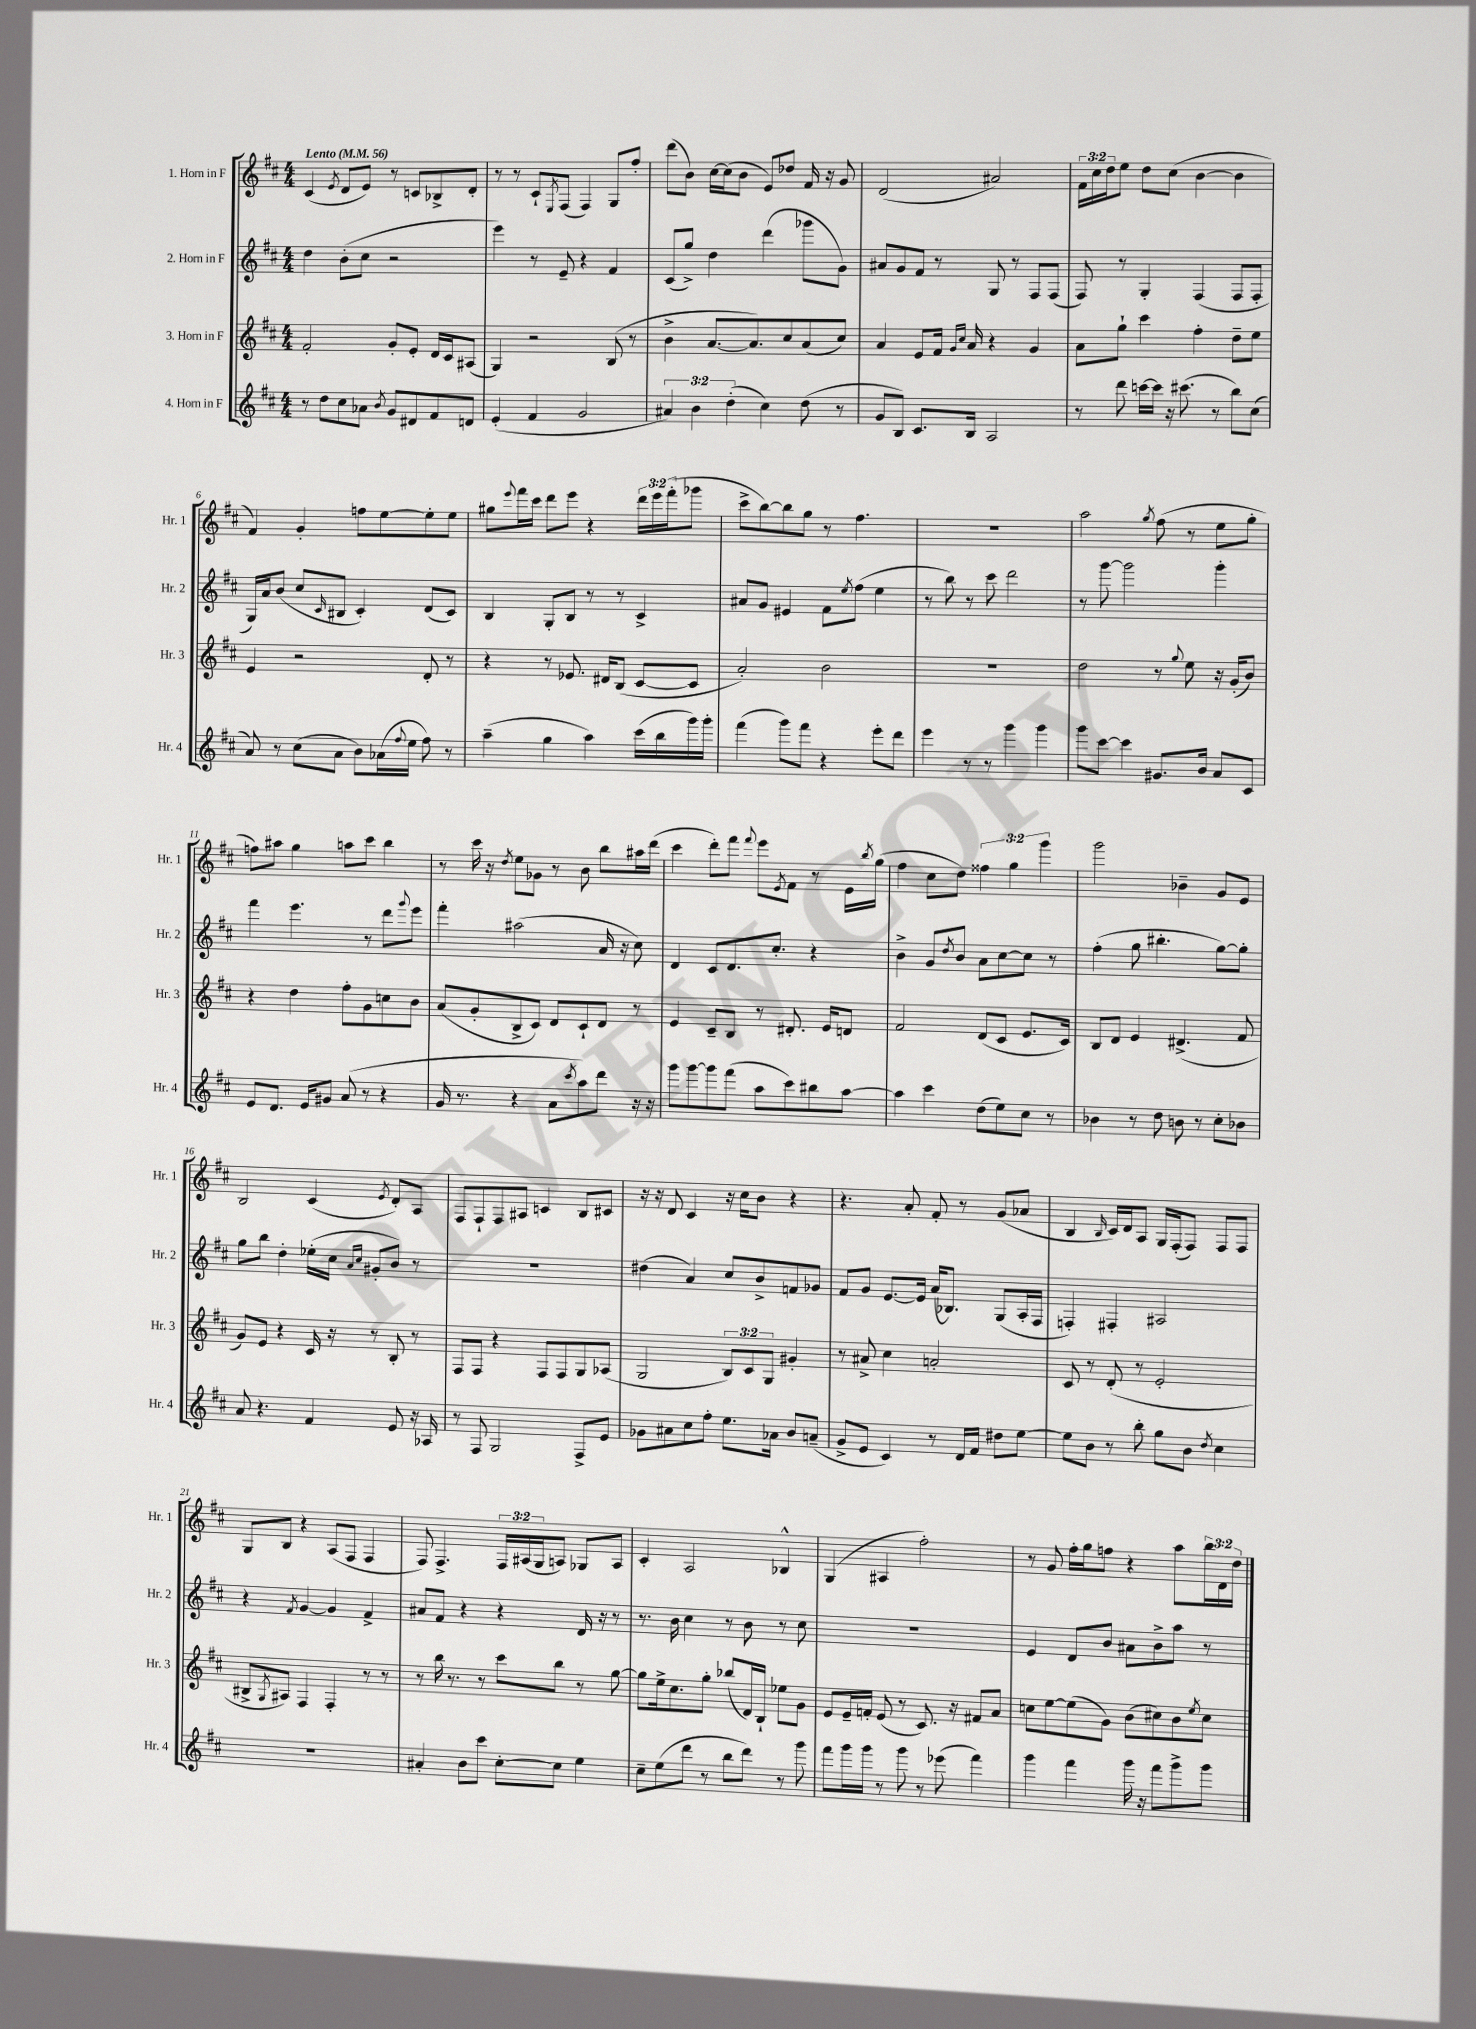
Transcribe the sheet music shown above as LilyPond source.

<<
\new StaffGroup <<
\new Staff = "s0" \with { instrumentName = "1. Horn in F" shortInstrumentName = "Hr. 1" } {
    \clef treble \key d \major \numericTimeSignature \time 4/4 \override Staff.TupletNumber.text = #tuplet-number::calc-fraction-text \tempo "Lento" 4 = 56
    cis'4( \acciaccatura { e'8 } d'8 e'8) r8 c'8 bes8-> d'8-. |
    r8 r8 cis'8-! \acciaccatura { e8 } fis8( fis4) g8 fis''8-. |
    d'''8( b'8) cis''16~ cis''16( b'8 e'8) des''8 fis'16 r16 g'8 |
    d'2( ais'2) |
    \tuplet 3/2 { fis'16 cis''16 d''16 } e''8 d''8 cis''8( b'4~ b'4 |
    fis'4) g'4-. f''8 e''8~ e''8-. e''8 |
    gis''8 \appoggiatura { e'''8 } fis'''16 cis'''16 d'''8 e'''8 r4 \tuplet 3/2 { d'''16 e'''16 fis'''16-.( } ges'''8 |
    cis'''8-> b''8~) b''8 g''8 r8 fis''4. |
    R1 |
    a''2 \acciaccatura { g''8 } fis''8( r8 e''8 g''8-. |
    f''8) ais''8 g''4 a''8 cis'''8 b''4 |
    r8 cis'''16 r16 \acciaccatura { d''8 } e''8 ges'8 r8 b'8 b''8 ais''16 d'''16( |
    cis'''4 d'''8-.) fis'''8 \appoggiatura { fis'''8 } e'''8 \acciaccatura { e'8 } fis'8 r8 e'16 \acciaccatura { b''8 } g''16( |
    fis''4 cis''8 d''8) \tuplet 3/2 { fisis''4 g''4 g'''4 } |
    g'''2 bes'4-- g'8 e'8 |
    b2 cis'4( \acciaccatura { e'8 } d'8-.) a8 |
    fis8 fis8-! fis8 ais8 c'4 b8 cis'8 |
    r16 r16 d'8 cis'4 r16 cis''16 b'8 r4 |
    r4. a'8-. fis'8-. r8 g'8( aes'8 |
    b4 \grace { b16 } cis'16) d'16 a8 g16 fis16-.( fis8) fis8 fis8 |
    g8 b8 r4 a8( fis8 fis4 |
    fis8) fis4.-> \tuplet 3/2 { fis16 ais16( g16 } a8) ges8 a8 |
    cis'4-. a2 bes4-^ |
    g4( ais4 fis''2-.) |
    r8 g'8 fis''16-. g''16 f''8 r4 a''8 \tuplet 3/2 { b''16 d'16 d''16 } \bar "|." |
}
\new Staff = "s1" \with { instrumentName = "2. Horn in F" shortInstrumentName = "Hr. 2" } {
    \clef treble \key d \major \numericTimeSignature \time 4/4
    d''4 b'8-.( cis''8 r2 |
    e'''4) r8 e'8-- r4 fis'4 |
    cis'8( g''8->) d''4 d'''4( ges'''8 g'8) |
    ais'8 g'8 fis'8 r8 g8 r8 fis8 fis8( |
    fis8) r8 g4-. fis4( fis8 fis8-. |
    g16) a'16 b'8( cis''8 \grace { cis'16 } bis8 cis'4-.) d'8( cis'8) |
    b4 g8-. b8 r8 r8 cis'4-> |
    ais'8 g'8 eis'4 fis'8 \acciaccatura { e''8 } fis''8( e''4 |
    r8 b''8) r8 cis'''8 d'''2 |
    r8 g'''8~ g'''2 g'''4-. |
    fis'''4 e'''4. r8 d'''8 \appoggiatura { g'''8 } e'''8 |
    fis'''4-. ais''2( a'16 r16 cis''8) |
    d'4 cis'8 d'8. cis''8.-. r4 |
    b'4-> g'8 \acciaccatura { d''8 } b'8 a'8 cis''8~ cis''8 r8 |
    fis''4-.( g''8 bis''4.-. g''8~) g''8-. |
    g''8 b''8 d''4-. ees''16-.( cis''16 \grace { a'16 cis''16 } gis'8-. b'8) r8 |
    R1 |
    dis''4( a'4) cis''8 b'8-> f'8 ges'8 |
    fis'8 g'8 e'8.~ e'16 a'16( bes8.) g8( a16-. fis16 |
    f4-.) fis4-. ais2 |
    r4 \acciaccatura { fis'8 } g'4~ g'4 fis'4-> |
    ais'8 fis'8 r4 r4 d'16 r16 r8 |
    r8. b'16 cis''4 r8 b'8 r8 cis''8 |
    R1 |
    e'4 d'8 b'8 ais'8 b'8-> a''8 r8 \bar "|." |
}
\new Staff = "s2" \with { instrumentName = "3. Horn in F" shortInstrumentName = "Hr. 3" } {
    \clef treble \key d \major \numericTimeSignature \time 4/4 \override Staff.TupletNumber.text = #tuplet-number::calc-fraction-text
    fis'2-. g'8-. e'8-. d'16 cis'16 ais8( |
    g4) r2 b8( r8 |
    b'4-> a'8.~ a'8.) cis''8 a'8( cis''8) |
    a'4 e'8 fis'16 \grace { g'16 cis''16 } a'16 r4 g'4 |
    a'8 g''8-! cis'''4 fis''4-. d''8-- e''8 |
    e'4 r2 d'8-. r8 |
    r4 r8 ees'8. dis'16 b8( cis'8~ cis'8 |
    a'2-.) b'2 |
    R1 |
    d''2 r8 \appoggiatura { g''8 } e''8 r16 g'16-.( b'8) |
    r4 d''4 fis''8-. g'8 c''8 b'8 |
    a'8( g'8-. b8-> cis'8) d'8 cis'8-! d'8 r8 |
    e'4 cis'8-- b8 r8 dis'8.-. e'16 d'8 |
    fis'2 d'8( cis'8 e'8. cis'16) |
    b8 d'8 e'4 dis'4.->( fis'8 |
    g'8) e'8 r4 cis'16 r16 r8 b8-. r8 |
    fis8 fis8 r4 fis8 fis8 g8 aes8( |
    g2 \tuplet 3/2 { b8) cis'8 g8 } gis'4-. |
    r8 ais'8-> cis''4 a'2-. |
    cis'8 r8 d'8-.( r8 e'2-. |
    bis8-> \acciaccatura { g8 } ais8) fis4 fis4-. r8 r8 |
    r8 b''16 r8. r8 cis'''8 b''8 r8 g''8~ |
    g''8 e''16-> cis''8. g''8-. bes''8( d'16) b16-! ees''8 g'8 |
    e'8 e'16-- f'16-. e'8( r8 cis'8.) r16 fis'8 a'8 |
    c''8 e''8~ e''8( g'8) b'8( cis''8) b'8 \acciaccatura { e''8 } cis''8 \bar "|." |
}
\new Staff = "s3" \with { instrumentName = "4. Horn in F" shortInstrumentName = "Hr. 4" } {
    \clef treble \key d \major \numericTimeSignature \time 4/4 \override Staff.TupletNumber.text = #tuplet-number::calc-fraction-text
    r8 d''8 cis''8 aes'8 \acciaccatura { b'8 } g'8 dis'8 fis'8 d'8 |
    e'4-.( fis'4 g'2 |
    \tuplet 3/2 { ais'4) b'4 d''4-.( } cis''4) d''8( r8 |
    g'8 b8) cis'8. b16 a2 |
    r8 d'''8 c'''16~ c'''16 r16 cis'''8.( r8 b''8) cis''8( |
    a'8) r8 cis''8( a'8 b'8) aes'16( \appoggiatura { fis''8 } e''16 fis''8) r8 |
    a''4--( g''4 a''4) cis'''16( b''16 g'''16) g'''16-. |
    fis'''4( g'''8) fis'''8 r4 e'''8-. d'''8 |
    e'''4 r8 r8 g'''4 g'''4 |
    g'''8 cis'''8~ cis'''4 gis'8. b'16 a'8 cis'8 |
    e'8 d'8. e'16 gis'8 a'8( r8 r4 |
    g'16 r8. r4 a'8 \acciaccatura { cis'''8 } a''8) d'''8 r16 r16 |
    g'''8 g'''8~ g'''8 fis'''8( a''8 cis'''8) bis''8 a''8~ |
    a''4 cis'''4 d''8( e''8) cis''8 r8 |
    bes'4 r8 d''8 b'8 r8 cis''8-. bes'8 |
    a'8 r4. fis'4 e'8 r16 aes16 |
    r8 fis8 g2 fis8-> e'8 |
    ges'8 ais'8 cis''8 fis''8-. e''8. aes'16 b'8 a'8--( |
    g'8-> e'8 cis'4) r8 d'16 fis'16 dis''8 e''8~ |
    e''8 b'8 r8 b''8-. g''8 b'8 \acciaccatura { d''8 } cis''4 |
    R1 |
    ais'4-. b'8 cis'''8 cis''8~-. cis''8 e''4 |
    cis''8-- e''8( d'''8 r8 b''8 d'''8) r8 g'''8 |
    fis'''8 g'''16 g'''16 r8 g'''8 r8 ees'''8( fis'''4) |
    g'''4 fis'''4 g'''16 r16 fis'''8 g'''8-> g'''8 \bar "|." |
}
>>
>>
